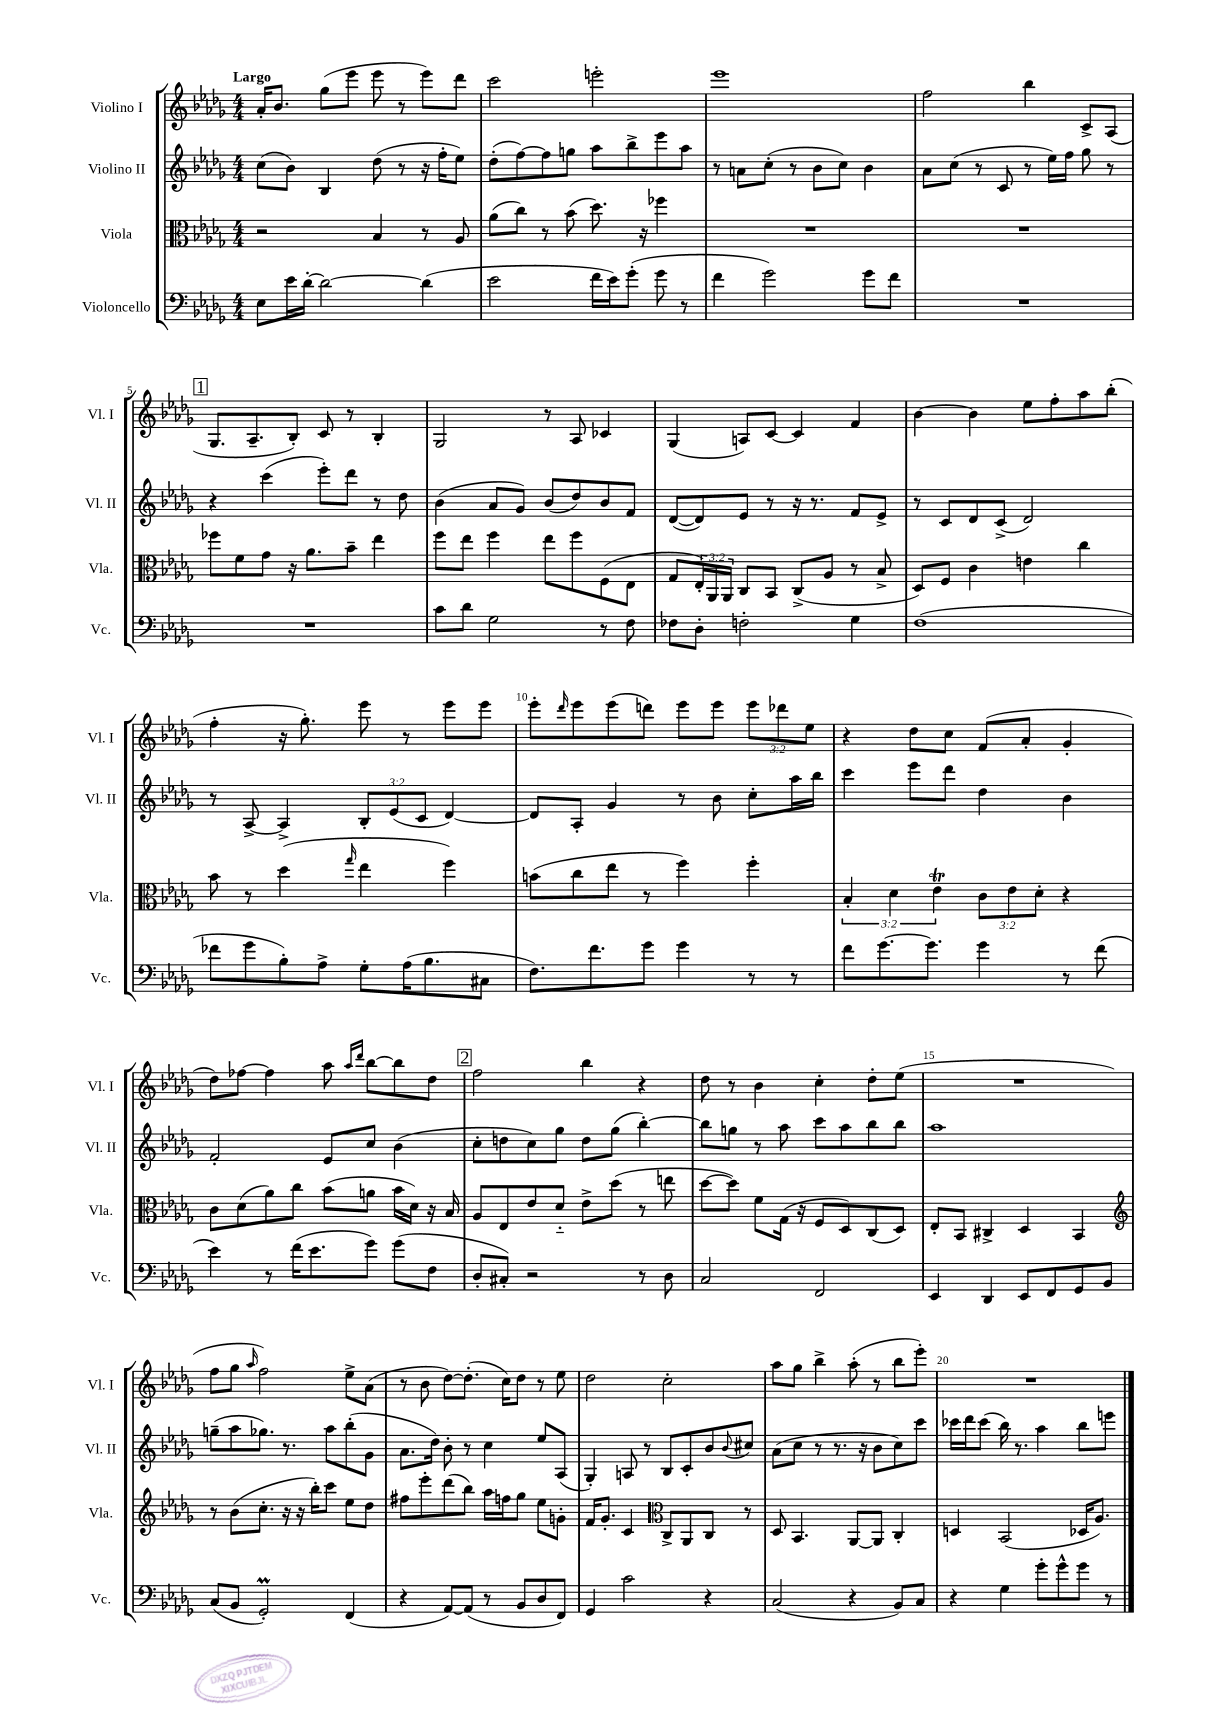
<<
\new StaffGroup <<
\new Staff = "s0" \with { instrumentName = "Violino I" shortInstrumentName = "Vl. I" } {
    \clef treble \key des \major \numericTimeSignature \time 4/4 \override Staff.TupletNumber.text = #tuplet-number::calc-fraction-text \tempo "Largo"
    aes'16-. bes'8. ges''8( ees'''8 ees'''8 r8 ees'''8) des'''8 |
    c'''2 e'''2-. |
    ees'''1 |
    f''2 bes''4 c'8-> aes8( |
    \mark \markup { \box "1" } ges8. aes8.-- bes8-.) c'8 r8 bes4-. |
    ges2 r8 aes8 ces'4 |
    ges4( a8) c'8~ c'4 f'4 |
    bes'4~ bes'4 ees''8 f''8-. aes''8 bes''8-.( |
    f''4-. r16 ges''8.-.) ees'''8 r8 ees'''8 ees'''8 |
    ees'''8-. \grace { des'''16 } ees'''8 ees'''8( d'''8) ees'''8 ees'''8 \tuplet 3/2 { ees'''8 des'''8 ees''8 } |
    r4 des''8 c''8 f'8( aes'8-. ges'4-. |
    des''8) fes''8~ fes''4 aes''8 \grace { aes''16 des'''16 } bes''8~ bes''8 des''8 |
    \mark \markup { \box "2" } f''2 bes''4 r4 |
    des''8 r8 bes'4 c''4-. des''8-. ees''8( |
    R1 |
    f''8 ges''8 \grace { aes''16 } f''2) ees''8-> aes'8( |
    r8 bes'8 des''8~) des''8.-.( c''16) des''8 r8 ees''8 |
    des''2 c''2-. |
    aes''8 ges''8 bes''4-> aes''8-.( r8 bes''8 ees'''8-.) |
    R1 \bar "|." |
}
\new Staff = "s1" \with { instrumentName = "Violino II" shortInstrumentName = "Vl. II" } {
    \clef treble \key des \major \numericTimeSignature \time 4/4 \override Staff.TupletNumber.text = #tuplet-number::calc-fraction-text
    c''8( bes'8) bes4 des''8( r8 r16 f''16-. ees''8) |
    des''8-.( f''8~) f''8 g''8 aes''8 bes''8-> ees'''8 aes''8 |
    r8 a'8 c''8-.( r8 bes'8 c''8) bes'4 |
    aes'8 c''8( r8 c'8 r8 ees''16) f''16 ges''8 r8 |
    \mark \markup { \box "1" } r4 c'''4( ees'''8-.) des'''8 r8 des''8 |
    bes'4( aes'8 ges'8) bes'8( des''8) bes'8 f'8 |
    des'8~( des'8) ees'8 r8 r16 r8. f'8 ees'8-> |
    r8 c'8 des'8 c'8->( des'2) |
    r8 aes8~-> aes4-> \tuplet 3/2 { bes8-. ees'8( c'8 } des'4~) |
    des'8 aes8-. ges'4 r8 bes'8 c''8-. aes''16 bes''16 |
    c'''4 ees'''8 des'''8 des''4 bes'4 |
    f'2-. ees'8 c''8 bes'4( |
    \mark \markup { \box "2" } c''8-. d''8 c''8) ges''8 d''8 ges''8( bes''4~-.) |
    bes''8 g''8 r8 aes''8 c'''8 aes''8 bes''8 bes''8 |
    aes''1 |
    g''8--( aes''8 ges''8.) r8. aes''8 bes''8-.( ges'8 |
    aes'8. des''16) bes'8-. r8 c''4 ees''8 aes8( |
    ges4-.) a8 r8 bes8 c'8-. bes'8 \appoggiatura { bes'8 } cis''8 |
    aes'8( c''8 r8 r8. r16 bes'8 c''8) c'''8 |
    ces'''16 des'''16 ces'''8( bes''16) r8. aes''4 bes''8 e'''8 \bar "|." |
}
\new Staff = "s2" \with { instrumentName = "Viola" shortInstrumentName = "Vla." } {
    \clef alto \key des \major \numericTimeSignature \time 4/4 \override Staff.TupletNumber.text = #tuplet-number::calc-fraction-text
    r2 bes4 r8 aes8 |
    aes'8( c''8) r8 bes'8( des''8.) r16 fes''4 |
    R1 |
    R1 |
    \mark \markup { \box "1" } fes''8 f'8 ges'8 r16 aes'8. bes'8-- ees''4 |
    f''8 ees''8 f''4 ees''8 f''8 f8( ees8 |
    ges8 \tuplet 3/2 { ees16-.) aes,16 aes,16 } c8 bes,8 c8->( aes8 r8 bes8-> |
    des8) f8 c'4 e'4 c''4 |
    bes'8 r8 des''4( \grace { ges''16 } ees''4 f''4) |
    b'8( c''8 ees''8 r8 f''4) f''4-. |
    \tuplet 3/2 { bes4-. des'4 ees'4\trill } \tuplet 3/2 { c'8 ees'8 des'8-. } r4 |
    c'8 des'8( aes'8) c''8 bes'8( a'8 bes'16 des'16) r16 bes16 |
    \mark \markup { \box "2" } aes8 ees8 ees'8 des'8-_ ees'8-> des''8( r8 e''8 |
    des''8~ des''8) f'8 ges16( r16 f8 des8) c8( des8) |
    ees8-. bes,8 cis4-> des4 bes,4 |
    \clef treble r8 bes'8( c''8.-. r16 r16 bes''16-.) c'''8 ees''8 des''8 |
    fis''8 ees'''8-. des'''8( bes''8) aes''16 f''16 ges''8 ees''8 g'8-. |
    f'16 ges'8.-. c'4 \clef alto c8-> aes,8 c8 r8 |
    des8 bes,4. aes,8~ aes,8 c4-. |
    d4 bes,2( des16 aes8.) \bar "|." |
}
\new Staff = "s3" \with { instrumentName = "Violoncello" shortInstrumentName = "Vc." } {
    \clef bass \key des \major \numericTimeSignature \time 4/4
    ees8 ees'16 des'16~-. des'2~ des'4( |
    ees'2 f'16 ees'16) ges'8-.( ges'8 r8 |
    f'4 ges'2) ges'8 f'8 |
    R1 |
    \mark \markup { \box "1" } R1 |
    c'8 des'8 ges2 r8 f8 |
    fes8 des8-. f2-. ges4 |
    f1( |
    fes'8 ges'8 bes8-.) aes8-> ges8-. aes16( bes8. cis8 |
    f8.) f'8. ges'8 ges'4 r8 r8 |
    f'8 ges'8.~ ges'8. ges'4 r8 f'8( |
    ees'4) r8 f'16( ees'8. ges'8) ges'8( f8 |
    \mark \markup { \box "2" } des8-. cis8-.) r2 r8 des8 |
    c2 f,2 |
    ees,4 des,4 ees,8 f,8 ges,8 bes,8 |
    c8( bes,8 ges,2-.\prall) f,4( |
    r4 aes,8~) aes,8( r8 bes,8 des8 f,8) |
    ges,4 c'2 r4 |
    c2( r4 bes,8) c8 |
    r4 ges4 ges'8-. ges'8-^ ges'8 r8 \bar "|." |
}
>>
>>
\layout { \context { \Score \override BarNumber.break-visibility = ##(#f #t #t) barNumberVisibility = #(every-nth-bar-number-visible 5) } }
